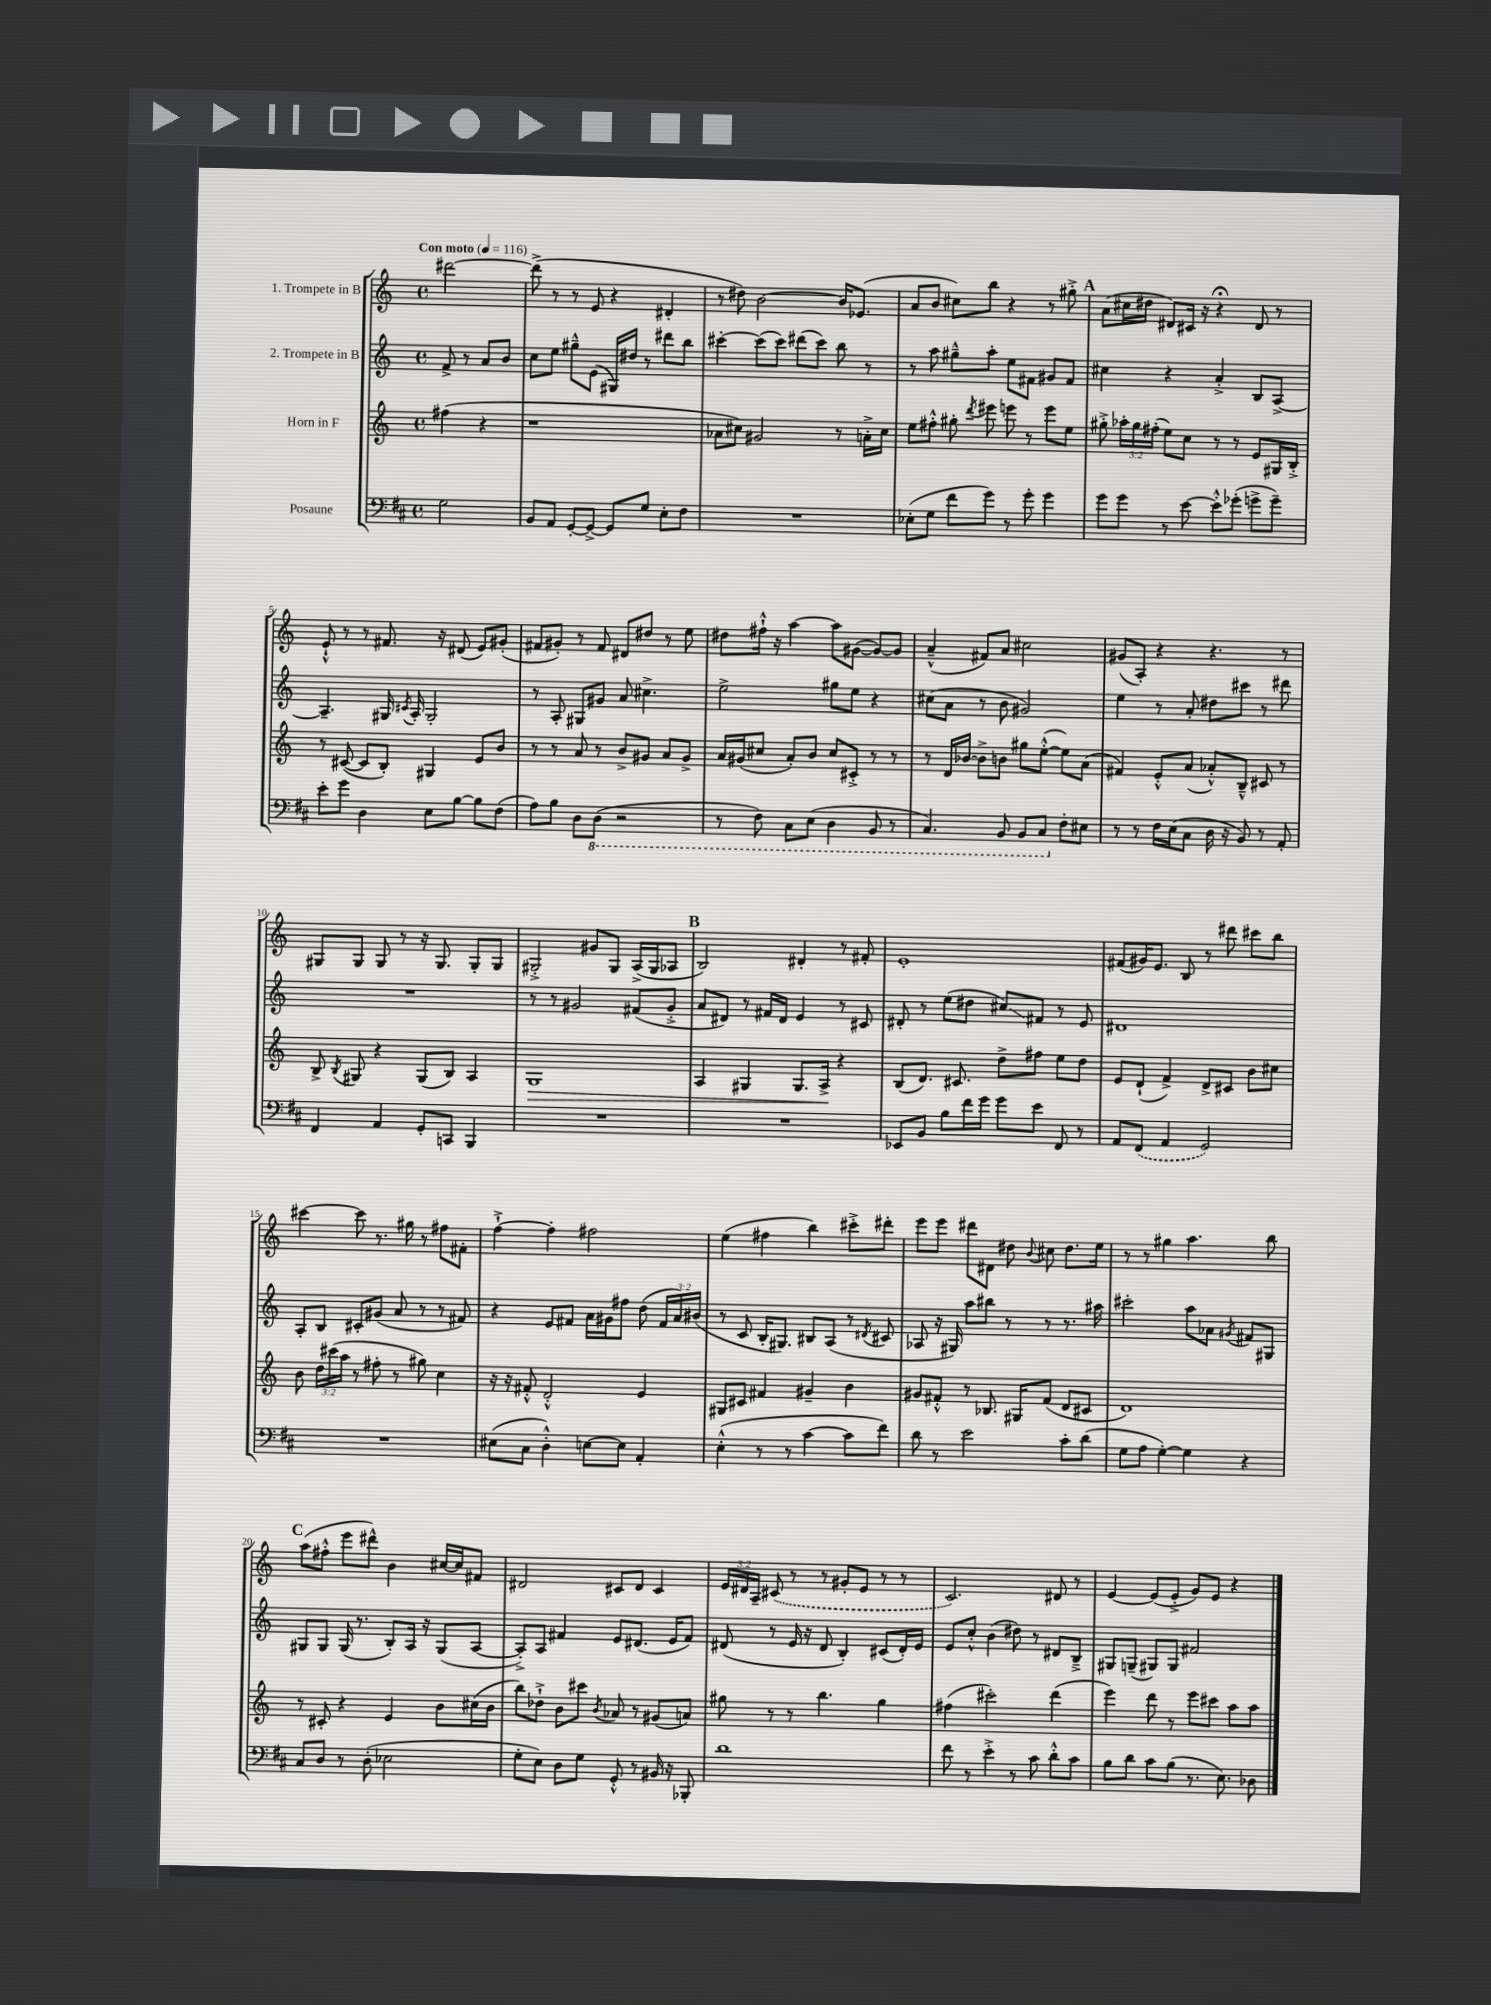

**kern	**kern	**kern	**kern
*staff4	*staff3	*staff2	*staff1
*clefF4	*clefG2	*clefG2	*clefG2
*k[f#c#]	*k[]	*k[]	*k[]
*M4/4	*M4/4	*M4/4	*M4/4
*met(c)	*met(c)	*met(c)	*met(c)
*MM116	*MM116	*MM116	*MM116
2G\	(4ff#\	8f^/	[2ddd#\
.	.	8r	.
.	4r	8a/L	.
.	.	8b/J	.
=	=	=	=
8BB/L	1r	8cc\L	(8ddd#^\]
8AA/J	.	8ee\J	8r
[8GG'/L	.	8gg#~^^\L	8r
8GG^/_J	.	(8e\J	8e/
8GG/]L	.	16G#/LL)	4r
.	.	16dd#/JJ	.
8G/J	.	8r	.
8E'\L	.	8ddd#\L	4d#'/
8F#\J	.	8bb\J	.
=	=	=	=
1r	8a-\L	[4ccc#'\	8r
.	8cc#\J)	.	8dd#\)
.	2g#/	(8ccc#\]L	[2b\
.	.	8ccc#\J)	.
.	.	(8ddd#\L	.
.	.	8ccc#\J)	.
.	8r	8bb\	16b/]LK
.	.	.	(8.e-/J
.	16a'^\LL	8r	.
.	16cc#\JJ	.	.
=	=	=	=
(8E-'\L	8ee\L	8r	8a/L
8G\J	8ff#'^^\J	8aa\	8b/J
8f#\L	8gg#'\	8gg#~^^\L	8cc#\L)
.	8qddd/	.	.
8g\J)	8eee#\	8aa'\J	8bb\J
8r	8eee\	8ee\L	4r
8g'\	8r	8f#\J	.
4g\	8eee\L	8g#/L	8r
.	8ee\J	8f#/J	8gg#'^\
=	=	=	=
8g\L	8gg#'^\	4cc#\	(8a\L
8g\J	24aa-'\LL	.	16cc#\L
.	24gg#\	.	.
.	.	.	16dd#\JJ
.	(24ff#'\JJ	.	.
8r	8ee\L)	4r	8d#/L)
[8e\	8cc\J	.	16c#/Jk
.	.	.	16r
8e'^^\]L	8r	4a'^/	4r;
(8g-'\J	8r	.	.
8g^\L	8e/L	8B/L	8d#/
8g~\J)	16G#/L	[8A^/J	8r
.	16B'^/JJ	.	.
=	=	=	=
8e'\L	8r	4.A~/]	8e`^^/
8g\J	([8c#/	.	8r
4D\	8c#/]L	.	8r
.	8B'/J)	16G#/	8.f#/
.	.	8qc#/	.
.	.	16A'/	.
8E\L	4G#/	2G#'/	.
.	.	.	16r
[8B\J	.	.	(8d#/
8B\]L	8e/L	.	8e/L)
(8F#\J	8b/J	.	(8g#'/J
=	=	=	=
8A\L)	8r	8r	8f#/L
8B\J	8r	8A'/	8g#'/J)
8D\L	8a/	8G#/L	8r
(8DD\J	8r	8g#/J	8f#/
2r	8b^/L	8a/	8d#/L
.	8g#/J	4.cc#^\	8dd#/J
.	8a/L	.	8r
.	8g#^/J	.	8ee\
=	=	=	=
8r	16a/LL	2ee^\	8dd#\L
.	(16g#/J	.	.
8FF#\)	8cc#/J	.	16ff#`^^\Jk
.	.	.	16r
8CC#\L	8a'/L)	.	[4aa\
(8EE\J	8b/J	.	.
4DD\	8cc#/L	8gg#\L	8aa\]L
.	8c#'^/J	8ee\J	([8g#\J
8BBB/	8r	4r	8g#/_L)
8r	8r	.	8g#/]J
=	=	=	=
4.CC#/)	8r	(8cc#\L	(4a~^^/
.	16d/LL	8a\J	.
.	[16b-/JJ	.	.
.	8b-^\]L	8r	8f#/L)
8BBB/	8b\J	8b\	8a/J
8BBB/L	8gg#\L	2g#/)	2cc#\
8CC#/J	([8ee'^^\J	.	.
8F#'\L	8ee\]L)	.	.
8E#\J	(8a\J	.	.
=	=	=	=
8r	4f#/)	4ee\	(8g#/L
8r	.	.	8A'/J)
16F#\LL	8e'^^/L	8r	4r
(16E\J	.	.	.
8C#\J	(8a/J	8a'/	.
16D\	8a-'^^/L)	8dd#\L	4.r
16r	.	.	.
8BB/)	8B~^^/J	8ccc#\J	.
8r	8c#/	8r	.
8AA'/	8r	8ddd#\	8r
=	=	=	=
4FF#/	8B^/	1r	8G#/L
.	8qB/	.	.
.	8G#/	.	8G#/J
4AA/	4r	.	8G#/
.	.	.	8r
8GG'/L	(8G#/L	.	16r
.	.	.	8.G#/
8CC/J	8B/J)	.	.
4BBB/	4A/	.	8G#'/L
.	.	.	8G#/J
=	=	=	=
1r	1G	8r	2G#'^/
.	.	8r	.
.	.	2g#/	.
.	.	.	8g#/L
.	.	.	8G#/J
.	.	(8f#/L	(16A^/LL
.	.	.	16G#/J
.	.	8g#'^/J	8A-/J
=	=	=	=
1r	4A/	8a/L	2B/)
.	.	8d#/J)	.
.	4G#/	8r	.
.	.	16f#/LL	.
.	.	16d#/JJ	.
.	8.G#/L	4e/	4d#'/
.	16A^/Jk	.	.
.	4r	8r	8r
.	.	8c#/	8f#'/
=	=	=	=
8EE-/L	(8B/L	8d#'/	1e'
8BB/J	8.d/J)	8r	.
8B\L	.	(8ee\L	.
.	8.c#/	.	.
16f#\L	.	8dd#\J	.
16g\JJ	.	.	.
8g\L	8dd^\L	8cc#/L)	.
8e\J	8ff#\J	8f#/J	.
8FF#/	8ee\L	8r	.
8r	8dd\J	8e/	.
=	=	=	=
8AA/L	8e/L	1d#	(8f#/L
(8FF#/J	(8d`/J	.	16g#/K)
.	.	.	8.e/J
4AA/	4f^/)	.	.
.	.	.	8B/
2GG/)	8d^/L	.	8r
.	8c#/J	.	8ddd#\
.	8b\L	.	8ccc#\L
.	8cc#\J	.	8bb\J
=	=	=	=
1r	8b\	8A'/L	[4ccc#\
.	24dd\LL	8B/J	.
.	(24ccc#\	.	.
.	24aa\JJ	.	.
.	8r	8c#'/L	8ccc#\]
.	8ff#'\	(8g#/J	8.r
.	8r	8a/	.
.	.	.	16gg#\
.	8gg#\)	8r	8r
.	4cc\	8r	8ff#\L
.	.	8f#/)	8f#'\J
=	=	=	=
(8E#\L	16r	4r	[4ff`^\
.	16r	.	.
8C#\J	8f#'^^/	.	.
4D'^^\)	2d'^^/	8e/L	4ff'\]
.	.	8f#/J	.
[8E\L	.	16a\LL	2ff#\
.	.	16g#\J	.
8E\]J	.	8ff#\J	.
4AA'/	4e/	(8dd\	.
.	.	24f#/LL	.
.	.	24a/)	.
.	.	(24b#/JJ	.
=	=	=	=
(4E'^^\	8G#/L	8r	(4ee\
.	8c#/J	8c/	.
8r	4f#/	16B'/LK	4ff#\
.	.	8.G#/J)	.
8r	.	.	.
[4c#\	4g#~/	8B#/L	4bb\)
.	.	(8A/J	.
8c#\]L	4b\	8r	8ccc#'^\L
.	.	8qd#/	.
8f#\J)	.	8c#/	8ddd#'\J
=	=	=	=
8d\	8g#/L	8A-/	8eee\L
8r	8f#'^^/J	16r	8eee\J
.	.	16G#/)	.
2e\	8r	8aa\L	8ddd#\L
.	8.B-/	8bb#\J	8d#\J
.	.	8r	8dd#\
.	16G#/LK	.	.
.	.	.	8qqb/
.	(8f#/J	8r	8cc#\
8c#'\L	8d/L	8.r	8.dd#\L
(8d\J	8c#/J	.	.
.	.	16aa#\	16ee\Jk
=	=	=	=
8G\L	1d)	2ccc#'\	8r
8A\J	.	.	8r
[4G'\)	.	.	4gg#\
4G\]	.	8aa\L	4.aa\
.	.	8a-\J	.
.	.	8qg#/	.
4r	.	8f#/L	.
.	.	8G#/J	8bb\
=	=	=	=
8C#/L	8r	8G#/L	(8aa\L
8D/J	8c#'/	8G#/J	8ff#'^^\J
8r	4r	(16G#/	8eee\L
.	.	8.r	.
(8D'\	.	.	8ddd#^^\J)
2E-\	4e/	8B'/L)	4b\
.	.	16A/Jk	.
.	.	16r	.
.	8b\L	(8G#/L	[16cc#/LL
.	.	.	16cc#/]J
.	(16cc#\L	[8A/J	8f#/J
.	16b\JJ	.	.
=	=	=	=
8G'\L	8bb\L)	8A'^/]L)	2d#/
8E\J)	8dd-`^\J	8A/J	.
8D\L	8b\L	4f#/	.
8G\J	8ccc#\J	.	.
.	8qb/	.	.
8GG'^^/	8a-/	8e/L	8c#/L
8r	8r	(8.d#/J	8d#/J
16BB#/	(8g#/L	.	4c#/
16r	.	16e/LK	.
8BBB-'/	8a/J)	8f#/J)	.
=	=	=	=
1d	8gg#\	(8d#/	24e/LL
.	.	.	24d#/
.	.	.	24A~/JJ
.	8r	8r	(8c#/
.	8r	16e/	8r
.	.	16r	.
.	4.bb\	8d#/	8r
.	.	4B'/)	8g#'/L
.	.	.	8e/J
.	4gg#\	(8c#/L	8r
.	.	16d#'/L)	8r
.	.	16e/JJ	.
=	=	=	=
8f#\	(4ff#\	8e/L	2.c/)
8r	.	8cc'^^/J	.
4e'^\	2ccc#'\)	(4b\	.
8r	.	8dd#\)	.
8c#\	.	8r	.
8d'^^\L	(4ddd\	8d#/L	8d#/
8c#\J	.	8B~^/J	8r
=	=	=	=
8B\L	4eee\)	8G#/L	[4e/
8d\J	.	(8G~/J	.
8c#\L	8ddd\	8G#/L)	(8e/]L
(8B\J	8r	8G#/J	8e'^/J
8.r	8eee\L	2f#/	8g/L)
.	8ccc#\J	.	8e/J
8.E\)	.	.	.
.	8aa\L	.	4r
8D-\	8aa\J	.	.
==	==	==	==
*-	*-	*-	*-
